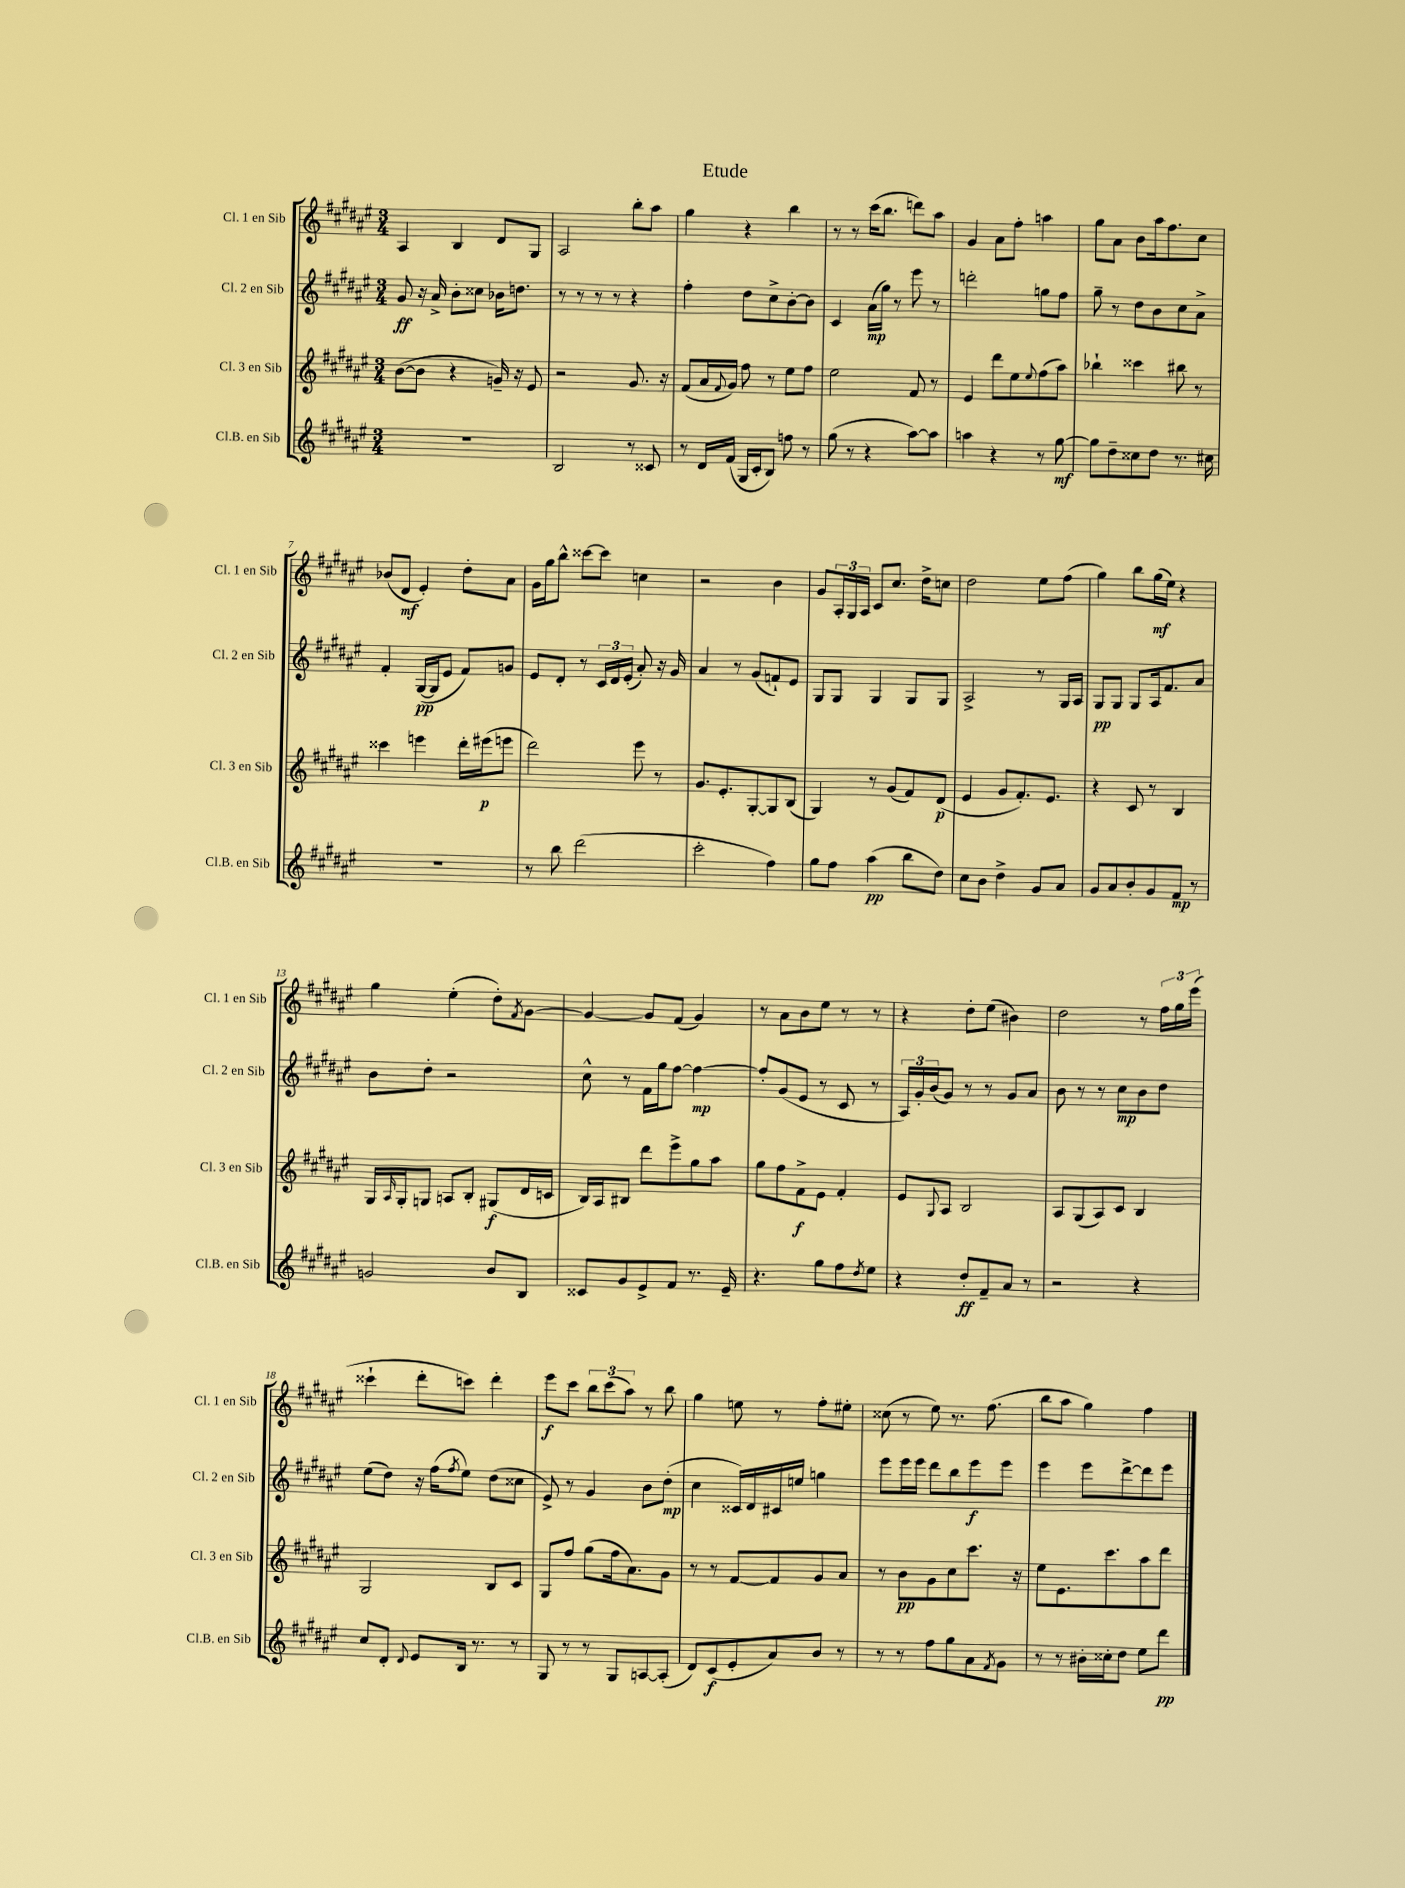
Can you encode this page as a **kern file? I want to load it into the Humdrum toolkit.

**kern	**dynam	**kern	**dynam	**kern	**dynam	**kern	**dynam
*part4	*part4	*part3	*part3	*part2	*part2	*part1	*part1
*staff4	*staff4	*staff3	*staff3	*staff2	*staff2	*staff1	*staff1
*I"Cl.B. en Sib	*	*I"Cl. 3 en Sib	*	*I"Cl. 2 en Sib	*	*I"Cl. 1 en Sib	*
*I'Cl.B. en Sib	*	*I'Cl. 3 en Sib	*	*I'Cl. 2 en Sib	*	*I'Cl. 1 en Sib	*
*clefG2	*	*clefG2	*	*clefG2	*	*clefG2	*
*k[f#c#g#d#a#e#]	*	*k[f#c#g#d#a#e#]	*	*k[f#c#g#d#a#e#]	*	*k[f#c#g#d#a#e#]	*
*M3/4	*	*M3/4	*	*M3/4	*	*M3/4	*
=1	=1	=1	=1	=1	=1	=1	=1
2.r	.	([8b\L	.	8g#/	ff	4A#/	.
.	.	8b\J]	.	16r	.	.	.
.	.	.	.	16a#^/	.	.	.
.	.	4r	.	8b'\L	.	4B/	.
.	.	.	.	8cc##X\J	.	.	.
.	.	16gn~/)	.	16b-X\KL	.	8d#/L	.
.	.	16r	.	8.ddn\J	.	.	.
.	.	8e#/	.	.	.	8G#/J	.
=2	=2	=2	=2	=2	=2	=2	=2
2B/	.	2r	.	8r	.	2A#/	.
.	.	.	.	8r	.	.	.
.	.	.	.	8r	.	.	.
.	.	.	.	8r	.	.	.
8r	.	8.g#/	.	4r	.	8bb'\L	.
8c##X/	.	.	.	.	.	8aa#\J	.
.	.	16r	.	.	.	.	.
=3	=3	=3	=3	=3	=3	=3	=3
8r	.	(8f#/L	.	4ff#'\	.	4gg#\	.
16d#/LL	.	16a#/L	.	.	.	.	.
.	.	8qqf#/	.	.	.	.	.
(16f#/JJ	.	16g#/JJ)	.	.	.	.	.
16G#/LL	.	8ff#\	.	8dd#\L	.	4r	.
16c#'/J	.	.	.	.	.	.	.
8B/J)	.	8r	.	8cc#^\	.	.	.
8ffn\	.	8ee#\L	.	[8b'\	.	4bb\	.
8r	.	8ff#\J	.	8b\J]	.	.	.
=4	=4	=4	=4	=4	=4	=4	=4
(8gg#\	.	2ee#\	.	4c#/	.	8r	.
8r	.	.	.	.	.	8r	.
4r	.	.	.	(16a#\LL	mp	(16ccc#\KL	.
.	.	.	.	16gg#\JJ)	.	8.bb\J	.
.	.	.	.	8r	.	.	.
[8aa#\L)	.	8f#/	.	8eee#\	.	8dddn\L)	.
8aa#\J]	.	8r	.	8r	.	8aa#\J	.
=5	=5	=5	=5	=5	=5	=5	=5
4aan\	.	4e#/	.	2dddn'\	.	4g#/	.
4r	.	8ddd#\L	.	.	.	8a#\L	.
.	.	8ee#\	.	.	.	8ff#'\J	.
.	.	8qqee#/	.	.	.	.	.
8r	.	(8ff#\	.	8ggn\L	.	4aan\	.
[8gg#\	mf	8aa#\J)	.	8ff#\J	.	.	.
=6	=6	=6	=6	=6	=6	=6	=6
8gg#\L]	.	4bb-X`\	.	8gg#~\	.	8gg#\L	.
8dd#~\	.	.	.	8r	.	8a#\J	.
8cc##X\	.	4ccc##X\	.	8dd#\L	.	8b\L	.
8dd#\J	.	.	.	8b\	.	16aa#\k	.
.	.	.	.	.	.	8.ff#\	.
8.r	.	8bb#X\	.	8cc#\	.	.	.
.	.	8r	.	8a#^\J	.	8cc#\J	.
16cc#X\	.	.	.	.	.	.	.
!!LO:LB:g=z
=7	=7	=7	=7	=7	=7	=7	=7
2.r	.	4ccc##X\	.	4f#'/	.	(8b-X/L	.
.	.	.	.	.	.	8d#/J	mf
.	.	4eeen\	.	([16G#/LL	pp	4e#'/)	.
.	.	.	.	16G#/J]	.	.	.
.	.	.	.	8e#/J	.	.	.
.	.	16ddd#'\LL	.	8f#/L)	.	8dd#'\L	.
.	.	(16eee#X\J	p	.	.	.	.
.	.	8eeen\J	.	8gn/J	.	8a#\J	.
=8	=8	=8	=8	=8	=8	=8	=8
8r	.	2ddd#\)	.	8e#/L	.	16g#\LL	.
.	.	.	.	.	.	16gg#\J	.
8bb\	.	.	.	8d#'/J	.	8bb^^\J	.
(2ddd#\	.	.	.	8r	.	[8ccc##X\L	.
.	.	.	.	24c#/LL	.	8ccc##\J]	.
.	.	.	.	24d#/	.	.	.
.	.	.	.	(24e#'/JJ	.	.	.
.	.	8eee#\	.	8a#'/)	.	4ccn\	.
.	.	8r	.	16r	.	.	.
.	.	.	.	16g#/	.	.	.
=9	=9	=9	=9	=9	=9	=9	=9
2ccc#'\	.	8.g#/L	.	4a#/	.	2r	.
.	.	8.e#'/	.	.	.	.	.
.	.	.	.	8r	.	.	.
.	.	[8G#'/	.	(8g#/L	.	.	.
4ff#\)	.	8G#/]	.	8fn`/)	.	4b\	.
.	.	(8B/J	.	8e#/J	.	.	.
=10	=10	=10	=10	=10	=10	=10	=10
8gg#\L	.	4G#/)	.	8G#/L	.	8g#/L	.
8ff#\J	.	.	.	8G#/J	.	24A#'/L	.
.	.	.	.	.	.	24G#/	.
.	.	.	.	.	.	24A#/JJ	.
(4aa#\	pp	8r	.	4G#/	.	8c#/L	.
.	.	(8g#/L	.	.	.	8.cc#/J	.
8bb\L	.	8f#/)	.	8G#/L	.	.	.
.	.	.	.	.	.	16dd#^\KL	.
8dd#\J)	.	(8d#/J	p	8G#/J	.	8ccn\J	.
=11	=11	=11	=11	=11	=11	=11	=11
8cc#\L	.	4e#/	.	2A#^/	.	2dd#\	.
8b\J	.	.	.	.	.	.	.
4dd#^\	.	8g#/L	.	.	.	.	.
.	.	8.f#'/)	.	.	.	.	.
8g#/L	.	.	.	8r	.	8ee#\L	.
.	.	8.e#/J	.	.	.	.	.
8a#/J	.	.	.	16G#/LL	.	(8ff#\J	.
.	.	.	.	16A#/JJ	.	.	.
=12	=12	=12	=12	=12	=12	=12	=12
8g#/L	.	4r	.	8G#/L	pp	4gg#\)	.
8a#/	.	.	.	8G#/J	.	.	.
8b'/	.	8c#/	.	8G#/L	.	8bb\L	.
8g#/	.	8r	.	16A#/k	.	(16gg#\L	mf
.	.	.	.	8.f#/	.	16ee#\JJ)	.
8f#/J	mp	4B/	.	.	.	4r	.
8r	.	.	.	8a#/J	.	.	.
!!LO:LB:g=z
=13	=13	=13	=13	=13	=13	=13	=13
2gn/	.	16G#/LL	.	8b\L	.	4gg#\	.
.	.	16qqA#/	.	.	.	.	.
.	.	16G#'/J	.	.	.	.	.
.	.	8Gn/J	.	8dd#'\J	.	.	.
.	.	8An/L	.	2r	.	(4ee#'\	.
.	.	8B'/J	.	.	.	.	.
8b/L	.	(8G#X/L	f	.	.	8dd#'\L)	.
.	.	.	.	.	.	8qf#/	.
8B/J	.	16d#/L	.	.	.	[8g#\J	.
.	.	16cn/JJ	.	.	.	.	.
=14	=14	=14	=14	=14	=14	=14	=14
8c##X/L	.	16B/LL)	.	8cc#^^\	.	4g#/_	.
.	.	16A#/J	.	.	.	.	.
8g#/	.	8B#X/J	.	8r	.	.	.
8e#^/	.	8ddd#\L	.	16f#\LL	.	8g#/L]	.
.	.	.	.	16gg#\J	.	.	.
8f#/J	.	8eee#^\	.	[8ff#\J	.	(8f#/J	.
8.r	.	8gg#\	.	4ff#\_	mp	4g#/)	.
.	.	8aa#\J	.	.	.	.	.
16e#~/	.	.	.	.	.	.	.
=15	=15	=15	=15	=15	=15	=15	=15
4.r	.	8gg#\L	.	8ff#'/L]	.	8r	.
.	.	8ff#\	.	(8g#/	.	8a#\L	.
.	.	8f#^\	f	8e#/J	.	8b\	.
8gg#\L	.	8e#\J	.	8r	.	8ee#\J	.
8ff#\	.	4f#'/	.	8c#/	.	8r	.
8qdd#/	.	.	.	.	.	.	.
8ee#\J	.	.	.	8r	.	8r	.
=16	=16	=16	=16	=16	=16	=16	=16
4r	.	8e#/L	.	24A#/LL)	.	4r	.
.	.	.	.	24g#'/	.	.	.
.	.	.	.	(24b/J	.	.	.
.	.	8qqG#/	.	.	.	.	.
.	.	8A#/J	.	8g#/J)	.	.	.
8dd#'/L	ff	2B/	.	8r	.	8dd#'\L	.
8f#~/	.	.	.	8r	.	(8ee#\J	.
8a#/J	.	.	.	8g#/L	.	4b#X\)	.
8r	.	.	.	8a#/J	.	.	.
=17	=17	=17	=17	=17	=17	=17	=17
2r	.	8A#/L	.	8b\	.	2dd#\	.
.	.	(8G#/	.	8r	.	.	.
.	.	8A#/)	.	8r	.	.	.
.	.	8c#/J	.	8cc#\L	mp	.	.
4r	.	4B/	.	8b\	.	8r	.
.	.	.	.	8dd#\J	.	24ff#\LL	.
.	.	.	.	.	.	24gg#\	.
.	.	.	.	.	.	(24eee#\JJ	.
!!LO:LB:g=z
=18	=18	=18	=18	=18	=18	=18	=18
8cc#/L	.	2G#/	.	(8ee#\L	.	4ccc##X`\	.
8d#'/J	.	.	.	8dd#\J)	.	.	.
8qqd#/	.	.	.	.	.	.	.
8e#/L	.	.	.	16r	.	8ddd#'\L	.
.	.	.	.	(16ff#\KL	.	.	.
.	.	.	.	8qff#/	.	.	.
16B/Jk	.	.	.	8ee#\J)	.	8cccn\J)	.
8.r	.	.	.	.	.	.	.
.	.	8B/L	.	(8dd#\L	.	4ddd#'\	.
8r	.	8c#/J	.	8cc##X\J	.	.	.
=19	=19	=19	=19	=19	=19	=19	=19
8G#/	.	8G#/L	.	8e#^/)	.	8eee#\L	f
8r	.	8ff#/J	.	8r	.	8ccc#\J	.
8r	.	(8gg#\L	.	4g#/	.	12bb\L	.
.	.	.	.	.	.	(12ccc#\	.
8G#/L	.	16ff#\k	.	.	.	.	.
.	.	.	.	.	.	12aa#\J)	.
.	.	8.a#\)	.	.	.	.	.
[8An/	.	.	.	8b\L	.	8r	.
(8A'/J]	.	8g#\J	.	(8dd#'\J	mp	8bb\	.
=20	=20	=20	=20	=20	=20	=20	=20
8d#/L)	.	8r	.	4cc#\	.	4gg#\	.
(8c#/	f	8r	.	.	.	.	.
8e#'/	.	[8f#/L	.	16c##X/LL)	.	8een\	.
.	.	.	.	16d#/	.	.	.
8a#/)	.	8f#/]	.	16c#X/	.	8r	.
.	.	.	.	16een/JJ	.	.	.
8b/J	.	8g#/	.	4ggn\	.	8ff#'\L	.
8r	.	8a#/J	.	.	.	8ee#X'\J	.
=21	=21	=21	=21	=21	=21	=21	=21
8r	.	8r	.	8eee#\L	.	(8cc##X\	.
8r	.	8b\L	pp	16eee#\L	.	8r	.
.	.	.	.	16eee#\JJ	.	.	.
8ff#\L	.	8g#\	.	8ddd#\L	.	8ee#\)	.
8gg#\	.	8cc#\	.	8bb\	.	8.r	.
8a#\	.	8.ccc#\J	.	8eee#\	f	.	.
.	.	.	.	.	.	(8.ff#\	.
8qf#/	.	.	.	.	.	.	.
8g#\J	.	.	.	8eee#\J	.	.	.
.	.	16r	.	.	.	.	.
=22	=22	=22	=22	=22	=22	=22	=22
8r	.	8ee#\L	.	4eee#\	.	8bb\L	.
8r	.	8.e#\	.	.	.	8aa#\J	.
16b#X'\LL	.	.	.	8eee#\L	.	4gg#\)	.
16cc##X'\J	.	8.ccc#\	.	.	.	.	.
8dd#\J	.	.	.	[8ddd#^\	.	.	.
8ee#\L	.	8aa#\	.	8ddd#\]	.	4ff#\	.
8ddd#\J	pp	8ddd#\J	.	8eee#\J	.	.	.
==	==	==	==	==	==	==	==
*-	*-	*-	*-	*-	*-	*-	*-
